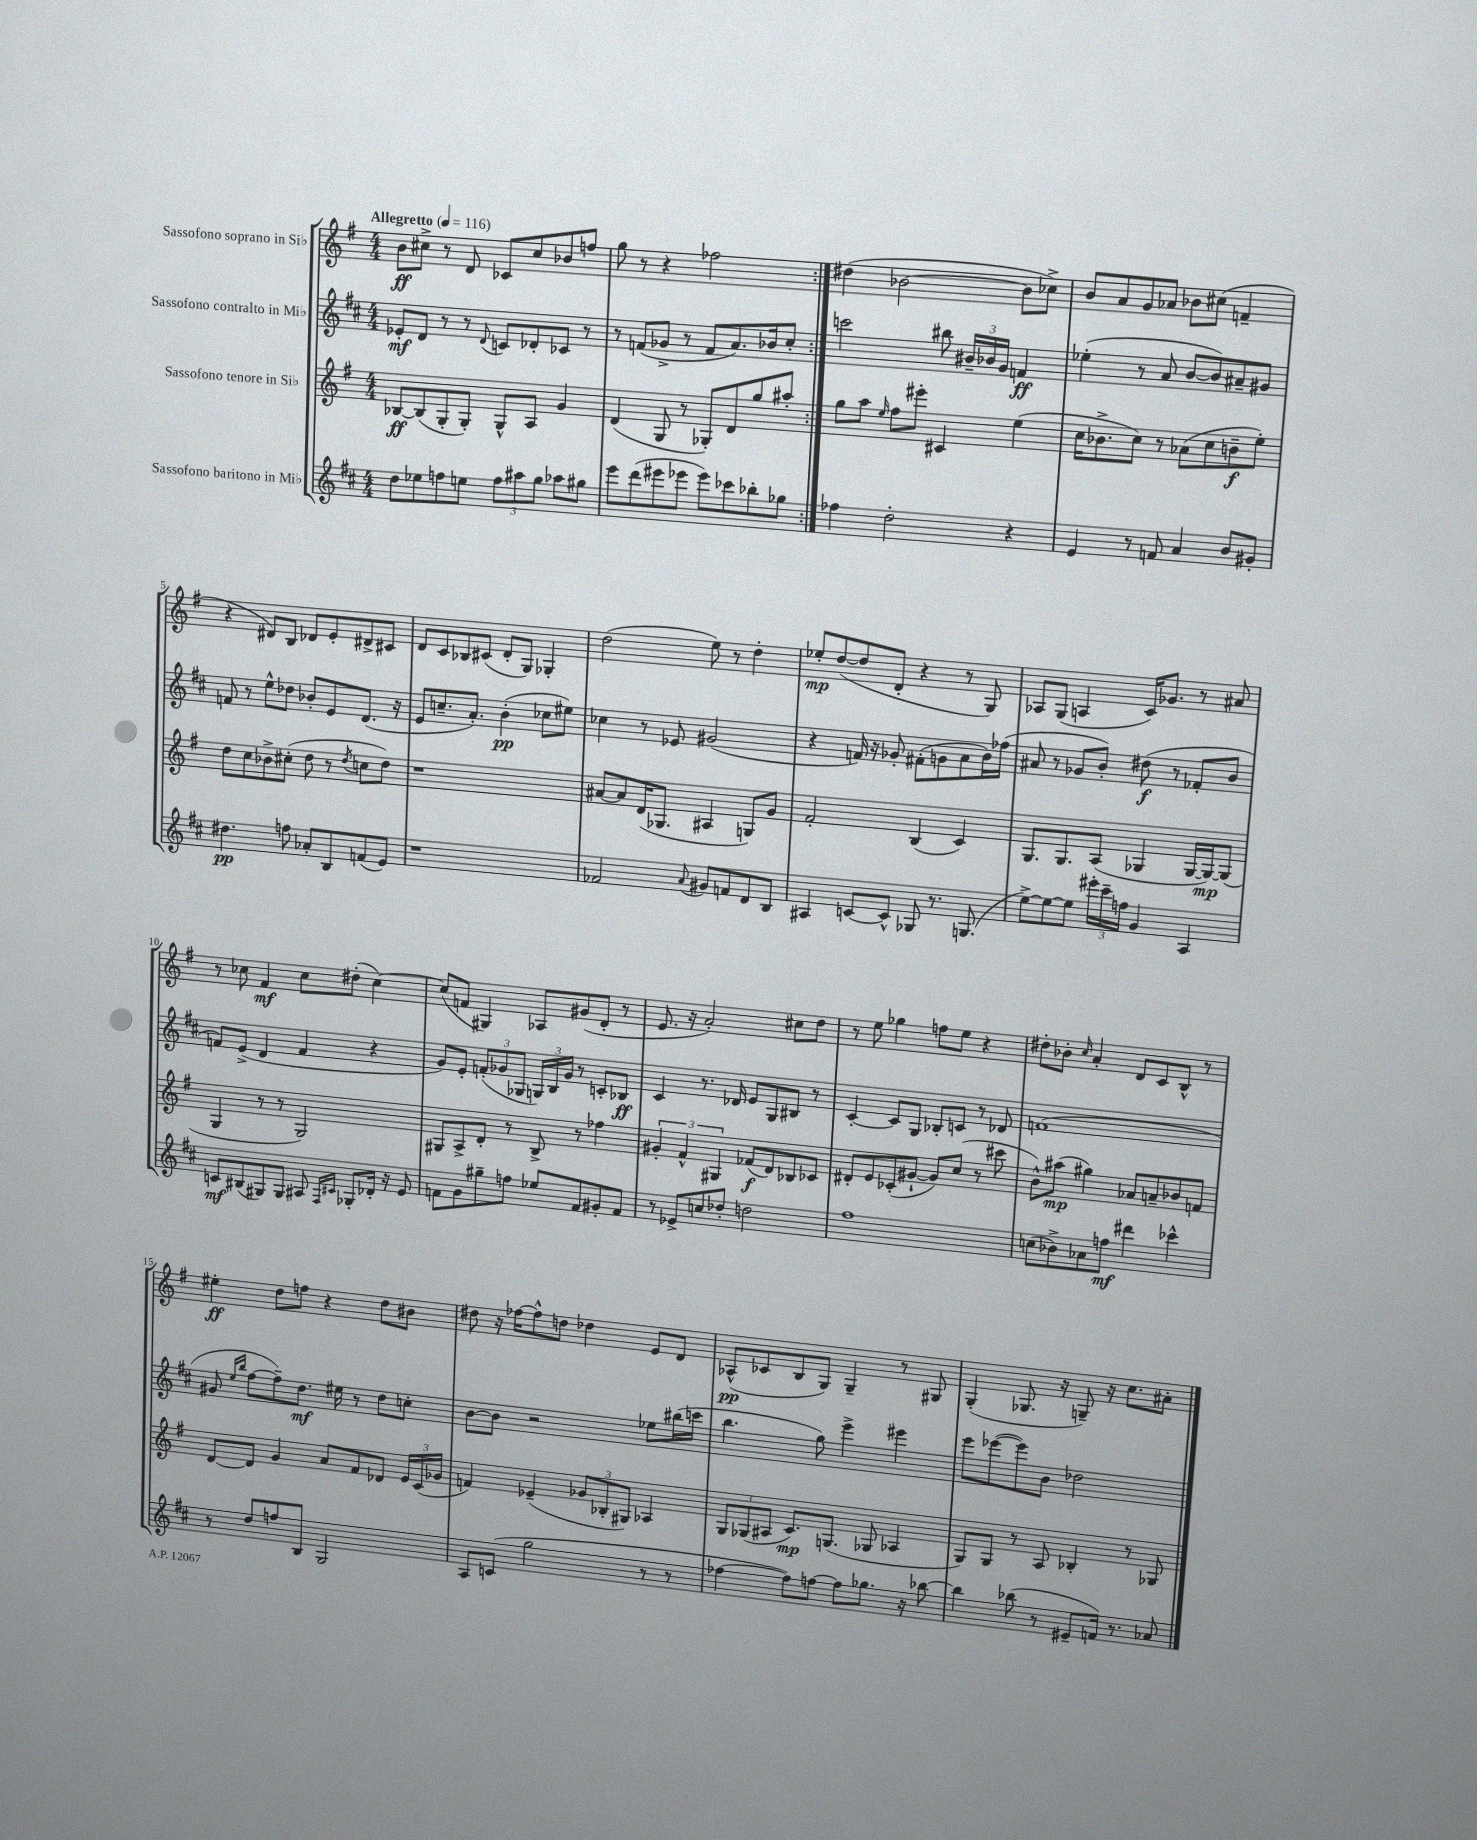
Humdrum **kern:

**kern	**dynam	**kern	**dynam	**kern	**dynam	**kern	**dynam
*part4	*part4	*part3	*part3	*part2	*part2	*part1	*part1
*staff4	*staff4	*staff3	*staff3	*staff2	*staff2	*staff1	*staff1
*I"Sassofono baritono in Mi♭	*	*I"Sassofono tenore in Si♭	*	*I"Sassofono contralto in Mi♭	*	*I"Sassofono soprano in Si♭	*
*clefG2	*	*clefG2	*	*clefG2	*	*clefG2	*
*k[f#c#]	*	*k[f#]	*	*k[f#c#]	*	*k[f#]	*
*M4/4	*	*M4/4	*	*M4/4	*	*M4/4	*
*MM116	*	*MM116	*	*MM116	*	*MM116	*
=1	=1	=1	=1	=1	=1	=1	=1
!	!	!	!	!	!	!LO:TX:a:B:t=Allegretto	!
8dd\L	.	[8B-X/L	ff	8e-X'/L	mf	8b\L	ff
8ee-X\	.	(8B-/]	.	8d/J	.	8cc#X^\J	.
8ffn\	.	8G'/	.	8r	.	8r	.
8een\J	.	8G'/J)	.	8r	.	8d/	.
.	.	.	.	8qqd/	.	.	.
12ff\L	.	8G^^/L	.	8cn/L	.	8c-X/L	.
12aa#X\	.	.	.	.	.	.	.
.	.	8A/J	.	8d-X'/	.	8cc#/	.
12gg\J	.	.	.	.	.	.	.
8aa-X\L	.	4g/	.	8c-X/J	.	8b-X/	.
8gg#X\J	.	.	.	8r	.	8ffn/J	.
=2	=2	=2	=2	=2	=2	=2	=2
8eee\L	.	(4d/	.	8r	.	8gg\	.
(8ddd\	.	.	.	(8fn/L	.	8r	.
8eee#X\	.	8G/	.	8g-X^/J	.	4r	.
8eee-X\J	.	8r	.	8r	.	.	.
8eee-\L)	.	8G-X'/L)	.	8f/L	.	2ff-X\	.
8ccc-X\	.	8d/	.	8.a/)	.	.	.
8bb-X'\	.	8gg/	.	.	.	.	.
.	.	.	.	16b-X/k	.	.	.
8gg-X\J	.	8aa#X'/J	.	8cc#'/J	.	.	.
=3:|!	=3:|!	=3:|!	=3:|!	=3:|!	=3:|!	=3:|!	=3:|!
4ff-X\	.	8gg\L	.	2cccn\	.	(4dd#X\	.
.	.	8aa\J	.	.	.	.	.
.	.	16qqee/	.	.	.	.	.
2dd'\	.	8ff#\L	.	.	.	[2b-X\	.
.	.	8eee#X'\J	.	.	.	.	.
.	.	4c#X/	.	8bb#X\	.	.	.
.	.	.	.	24b#X~/LL	.	.	.
.	.	.	.	24b-X/	.	.	.
.	.	.	.	24g/JJ	.	.	.
4r	.	(4ee\	.	4fn/	ff	8b-\L]	.
.	.	.	.	.	.	8cc-X^\J)	.
=4	=4	=4	=4	=4	=4	=4	=4
4e/	.	16cc\KL	.	(4ee-X'\	.	8b/L	.
.	.	8.b-X^\	.	.	.	.	.
.	.	.	.	.	.	8a/	.
8r	.	8cc\J)	.	8r	.	8g/	.
8fn/	.	8r	.	8a/	.	8a-X/J	.
4a/	.	(8a-X\L	.	[8b/L	.	8b-X\L	.
.	.	8cc\	.	8b/])	.	(8cc#X\J	.
8b/L	.	8bn~\	f	8a#X~/	.	4fn~/	.
8g#X'/J	.	8ee'\J)	.	8g#X/J	.	.	.
!!LO:LB:g=z
=5	=5	=5	=5	=5	=5	=5	=5
4.dd#X\	pp	8dd\L	.	8fn/	.	4r	.
.	.	8cc\	.	8r	.	.	.
.	.	8b-X^\	.	8ee^^\L	.	8d#X/L)	.
8ffn\	.	(8cc#X'\J	.	8dd-X\J	.	8B/J	.
8a-X'/L	.	8dd\	.	8b-X'/L	.	8d-X/L	.
8B/	.	8r	.	8e/	.	8e'/	.
.	.	8qdd/	.	.	.	.	.
(8fn/	.	8ccn\L	.	(8.d/J	.	8d#X^/	.
8e/J)	.	8dd\J)	.	.	.	8c#X/J	.
.	.	.	.	16r	.	.	.
=6	=6	=6	=6	=6	=6	=6	=6
1r	.	1r	.	8e/L	.	8d/L	.
.	.	.	.	8.ccn~/	.	8c/	.
.	.	.	.	.	.	8B-X/	.
.	.	.	.	8.a'/J)	.	.	.
.	.	.	.	.	.	(8c#X/J	.
.	.	.	.	(4b'\	pp	8d'/L	.
.	.	.	.	.	.	8G/J)	.
.	.	.	.	8cc-X\L	.	4G-X'/	.
.	.	.	.	8ee#X\J)	.	.	.
=7	=7	=7	=7	=7	=7	=7	=7
2f-X/	.	[8a#X/L	.	4cc-X\	.	(2dd\	.
.	.	8a#/]	.	.	.	.	.
.	.	(16d/K	.	8r	.	.	.
.	.	8.G-X/J	.	.	.	.	.
.	.	.	.	8e-X/	.	.	.
8qqa/	.	.	.	.	.	.	.
8g#X/L	.	4A#X/	.	(2g#X/	.	8ee\)	.
8fn/	.	.	.	.	.	8r	.
8d/	.	8Gn/L)	.	.	.	4dd'\	.
8B/J	.	8g/J	.	.	.	.	.
=8	=8	=8	=8	=8	=8	=8	=8
4A#X/	.	2f#'/	.	4r	.	8ee-X'/L	mp
.	.	.	.	.	.	([8dd/	.
[8cn/L	.	.	.	16fn/)	.	8dd/]	.
.	.	.	.	16r	.	.	.
8c^^/J]	.	.	.	8g-X'/	.	8d'/J	.
8G-X/	.	(4B/	.	(8f#X'\L	.	4r	.
8.r	.	.	.	8gn\	.	.	.
.	.	4c/)	.	8a\	.	8r	.
(8.Gn/	.	.	.	.	.	.	.
.	.	.	.	16b\L)	.	8G/)	.
.	.	.	.	(16ff-X\JJ	.	.	.
=9	=9	=9	=9	=9	=9	=9	=9
[8ee^\L)	.	8.G/L	.	8a#X/	.	8A-X/L	.
8ee\_	.	.	.	8r	.	(8G/J	.
.	.	8.G/	.	.	.	.	.
8ee\J]	.	.	.	8g-X/L	.	4An/	.
24eee#X'\LL	.	(8A/J	.	8b'/J)	.	.	.
24ccc#~\	.	.	.	.	.	.	.
24ffn\JJ	.	.	.	.	.	.	.
4g/	.	4G-X/	.	(8dd#X\	f	16c/KL)	.
.	.	.	.	.	.	8.g-X/J	.
.	.	.	.	8r	.	.	.
4A/	.	[16G-/LL	.	8f-X'/L	.	8r	.
.	.	16G-/J_)	mp	.	.	.	.
.	.	(8G-/J]	.	8b/J	.	8a#X/	.
!!LO:LB:g=z
=10	=10	=10	=10	=10	=10	=10	=10
8cn/L	mf	4G/	.	8fn/L)	.	8r	.
(8B#X/	.	.	.	(8e^/J	.	8cc-X\	.
8G#X/)	.	8r	.	4d/	.	4f#/	mf
8G#/J	.	8r	.	.	.	.	.
8A#X/	.	2G/)	.	4f/	.	8cc-\L	.
16qqF#/LL	.	.	.	.	.	.	.
16qqc#X/JJ	.	.	.	.	.	.	.
8G-X'/L	.	.	.	.	.	(8dd#X'\J	.
16d-X'/Jk	.	.	.	4r	.	[4cc-\)	.
16r	.	.	.	.	.	.	.
8e/	.	.	.	.	.	.	.
=11	=11	=11	=11	=11	=11	=11	=11
8fn\L	.	8G#X/L	.	8g/L)	.	(8cc-/L]	.
8g\	.	8A^/	.	8e'/J	.	8fn/J	.
8gg#X~\	.	8d'/J	.	(12fn'/L	.	4G#X/)	.
.	.	.	.	12g-X/	.	.	.
8ffn\J	.	8r	.	.	.	.	.
.	.	.	.	12G-X/J	.	.	.
8ee-X/L	.	8B^/	.	24Gn/LL)	.	8A-X/L	.
.	.	.	.	24B/	.	.	.
.	.	.	.	24g-/JJ	.	.	.
8f/	.	8r	.	8r	.	(8g#X/	.
8g#X'/	.	4ff-X\	.	8cn'/L	.	8d'/J	.
8f/J	.	.	.	8B-X/J	ff	8r	.
=12	=12	=12	=12	=12	=12	=12	=12
8r	.	6g#X'/	.	4c#/	.	8.e/	.
8e-X^/L	.	.	.	.	.	.	.
.	.	6f#^^/	.	.	.	.	.
.	.	.	.	.	.	16r	.
8ccn/	.	.	.	8.r	.	2a'/)	.
.	.	6G#X/	.	.	.	.	.
8dd-X'/J	.	.	.	.	.	.	.
.	.	.	.	16d-X/	.	.	.
2ddn\	.	(8f-X/L	f	8e/L	.	.	.
.	.	8d/)	.	8G/	.	.	.
.	.	8B-X/	.	8B#X/J	.	8cc#X\L	.
.	.	8c-X/J	.	8r	.	8dd\J	.
=13	=13	=13	=13	=13	=13	=13	=13
1ff#	.	8d#X'/L	.	[4c#'/	.	8r	.
.	.	8e/	.	.	.	8ee\	.
.	.	(8c-X'/	.	8c#/L]	.	4gg-X\	.
.	.	[8g#X`/J	.	8G/J	.	.	.
.	.	8g#/L])	.	8B-X'/L	.	8ffn\L	.
.	.	(8cc/J	.	8cn/J	.	8ee\J	.
.	.	8r	.	8r	.	4r	.
.	.	8ccc#X\	.	8d-X/	.	.	.
=14	=14	=14	=14	=14	=14	=14	=14
(8ccn\L	.	8b^^\L)	.	(1fn	.	8dd#X'\L	.
8b-X^\)	.	(8aa#X\J	mp	.	.	8b-X'\J	.
.	.	.	.	.	.	16qqcc/	.
8a-X\	.	4gg#X\)	.	.	.	4a'/	.
8ffn\J	mf	.	.	.	.	.	.
4ddd#X\	.	8a-X/L	.	.	.	8d/L	.
.	.	8an~/	.	.	.	8c/	.
4ccc-X^^\	.	8b-X/	.	.	.	8B^^/J	.
.	.	8fn/J	.	.	.	8r	.
!!LO:LB:g=z
=15	=15	=15	=15	=15	=15	=15	=15
8r	.	[8d/L	.	8g#X/	.	4ee#X'\	ff
.	.	.	.	16qqee/LL	.	.	.
.	.	.	.	16qqbb/JJ	.	.	.
8dd/L	.	8d/J]	.	[8ff#\L	.	.	.
8ffn/	.	4g/	.	8ff#~\])	.	8dd\L	.
8B/J	.	.	.	8.dd\J	mf	8ffn\J	.
2G/	.	8a/L	.	.	.	4r	.
.	.	.	.	16ee#X\	.	.	.
.	.	8f#/	.	8r	.	.	.
.	.	8d-X/J	.	8dd\L	.	8dd\L	.
.	.	24e/LL	.	8ccn'\J	.	8b#X\J	.
.	.	(24c/	.	.	.	.	.
.	.	24g-X/JJ	.	.	.	.	.
=16	=16	=16	=16	=16	=16	=16	=16
8A/L	.	4fn/)	.	[8b\L	.	8dd#X\	.
(8cn/J	.	.	.	8b\J]	.	16r	.
.	.	.	.	.	.	[16ff-X\KL	.
2gg\	.	(4e-X~/	.	2r	.	8ff-^^\]	.
.	.	.	.	.	.	8ddn\J	.
.	.	12g-X/L	.	.	.	4dd-X\	.
.	.	12B-X'/	.	.	.	.	.
.	.	12G#X/J)	.	.	.	.	.
8r	.	4A-X/	.	8ee-X\L	.	8e/L	.
8r	.	.	.	(16bb#X\L	.	8d/J	.
.	.	.	.	16cccn\JJ	.	.	.
=17	=17	=17	=17	=17	=17	=17	=17
[4ff-X\	.	12G/L	.	4.bb\	.	(8A-X^^/L	pp
.	.	(12G-X/	.	.	.	.	.
.	.	.	.	.	.	8c-X/	.
.	.	12A#X/J	.	.	.	.	.
8ff-\L])	.	8.c/L)	mp	.	.	8B/	.
[8ffn\J	.	.	.	8gg\)	.	8G/J)	.
.	.	(8.Gn/J	.	.	.	.	.
8ff\L]	.	.	.	4eee^\	.	4G~/	.
8.gg-X\J	.	8G-X/	.	.	.	.	.
.	.	4A-X/	.	4eee#X\	.	8r	.
16r	.	.	.	.	.	.	.
[8bb-X\	.	.	.	.	.	8G#X/	.
=18	=18	=18	=18	=18	=18	=18	=18
4bb-\]	.	8G/L)	.	8eee\L	.	(4G'/	.
.	.	8G/J	.	([8eee-X\	.	.	.
(8bb-X\	.	8r	.	8eee-\])	.	8.G-X/	.
8r	.	8A/	.	8b\J	.	.	.
.	.	.	.	.	.	16r	.
8e#X~/L	.	4B-X'/	.	2dd-X\	.	8Gn~/)	.
16fn/Jk)	.	.	.	.	.	16r	.
8.r	.	.	.	.	.	8.cc\L	.
.	.	8r	.	.	.	.	.
8a-X/	.	8G-X/	.	.	.	8a#X'\J	.
==	==	==	==	==	==	==	==
*-	*-	*-	*-	*-	*-	*-	*-
